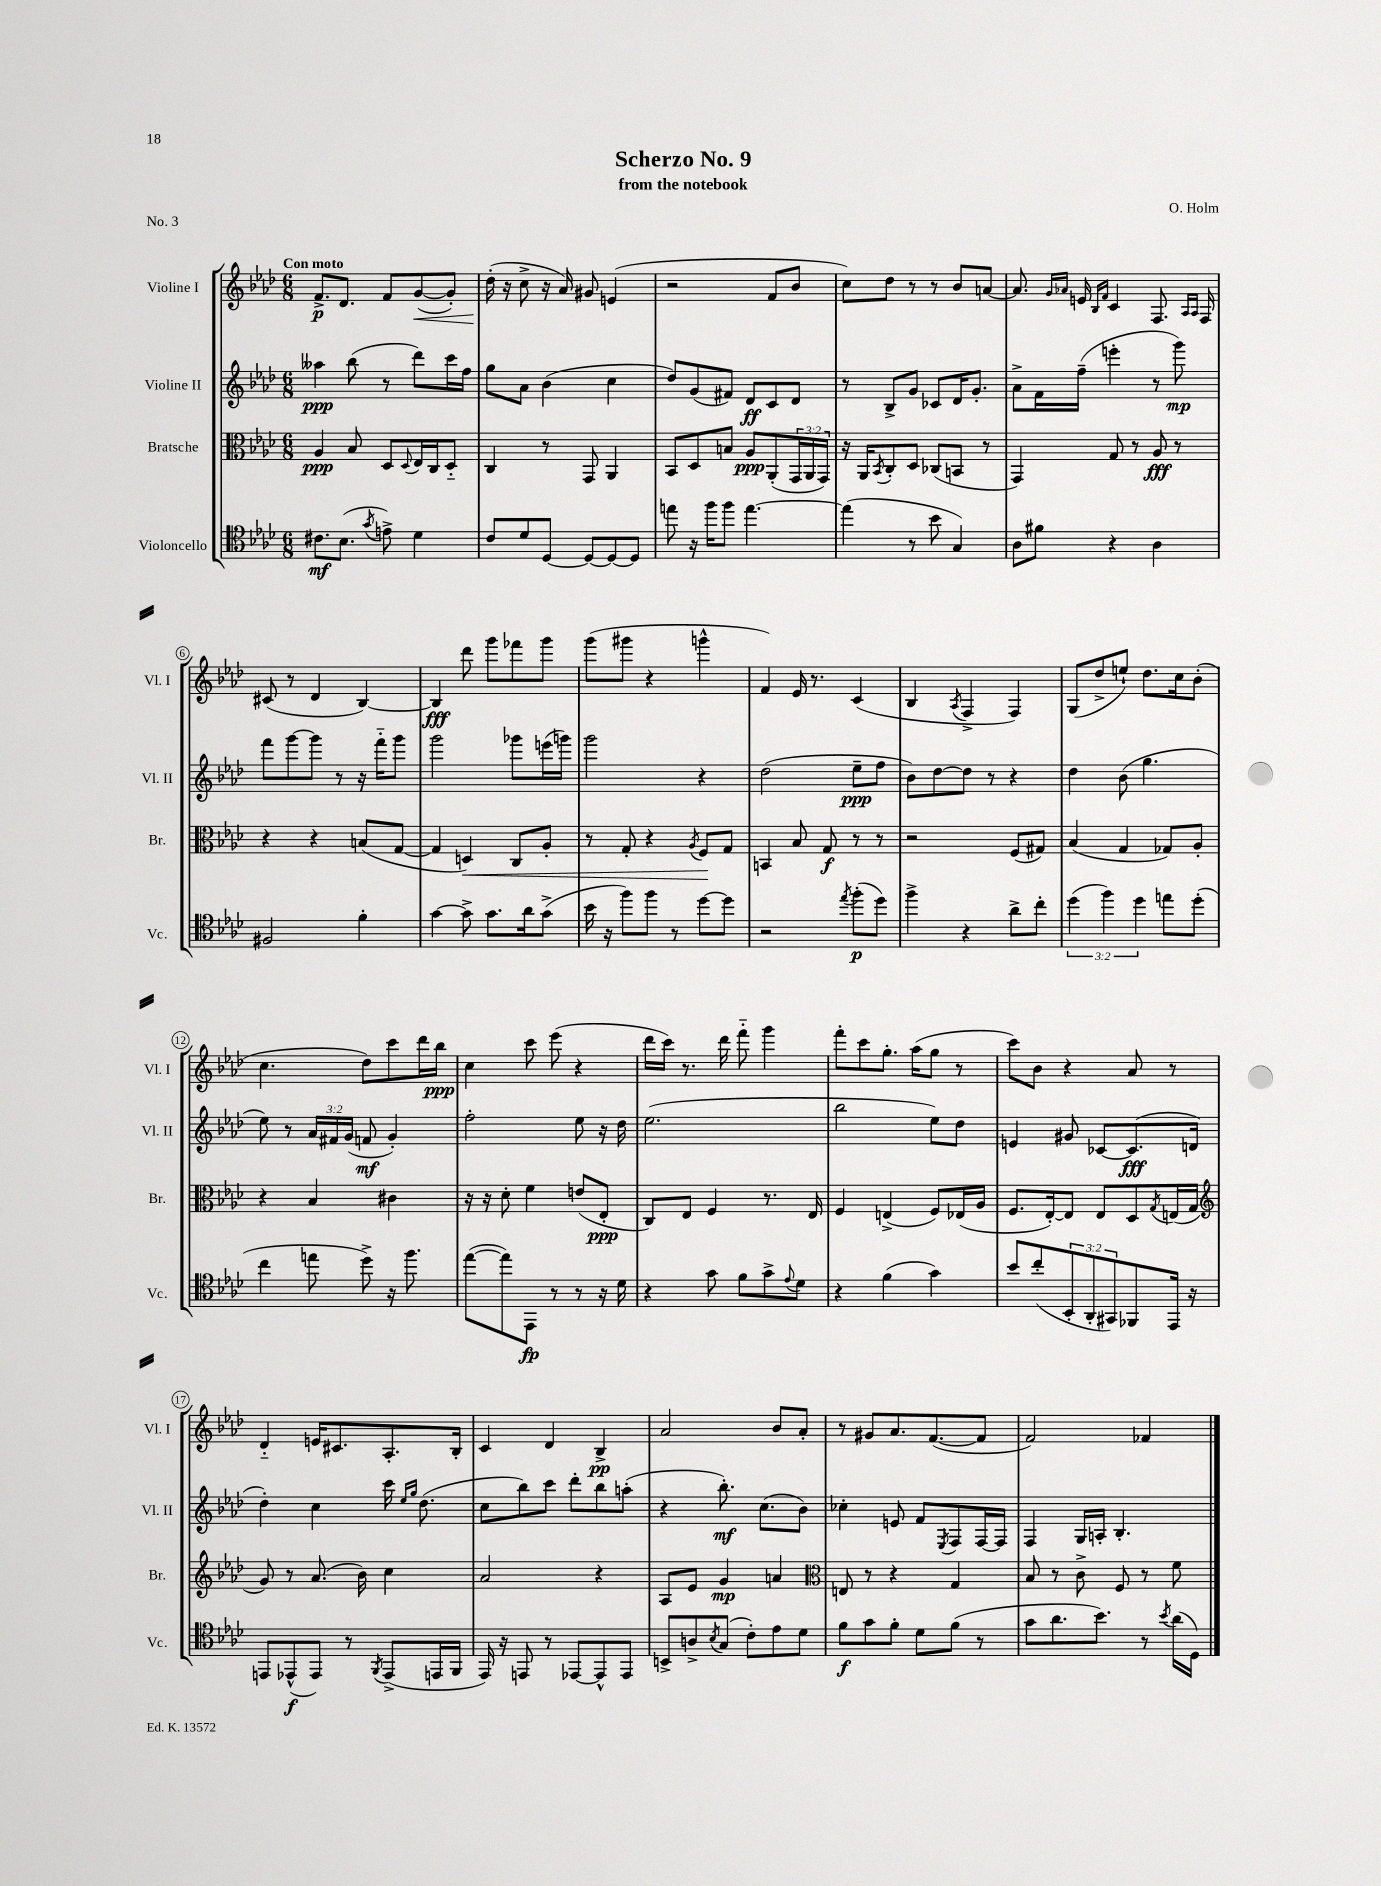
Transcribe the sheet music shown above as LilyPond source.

\header { title = "Scherzo No. 9" composer = "O. Holm" subtitle = "from the notebook" piece = "No. 3" }
<<
\new StaffGroup <<
\new Staff = "s0" \with { instrumentName = "Violine I" shortInstrumentName = "Vl. I" } {
    \clef treble \key aes \major \numericTimeSignature \time 6/8 \tempo "Con moto"
    f'8.->\p des'8. f'8 g'8~\<( g'8-.) |
    des''16-.\!( r16 c''8-> r16 aes'16) gis'8 e'4( |
    r2 f'8 bes'8 |
    c''8) des''8 r8 r8 bes'8 a'8~ |
    a'8. \grace { g'16 aes'16 } e'16 \grace { bes16 f'16 } c'4 f8. \grace { aes16 aes16 } f16 |
    cis'8( r8 des'4 bes4~) |
    bes4\fff des'''8 g'''8 fes'''8 g'''8 |
    g'''8( gis'''8 r4 g'''4-^ |
    f'4) ees'16 r8. c'4( |
    bes4 \acciaccatura { aes8 } f4-> f4) |
    g8( des''8-> e''8-!) des''8. c''16 bes'8-.( |
    c''4. des''8) c'''8 des'''16 bes''16\ppp |
    c''4 c'''8 ees'''8( r4 |
    des'''16 c'''16) r8. des'''16 f'''8-_ g'''4 |
    f'''8-. c'''8 g''8.-. aes''16( g''8 r8 |
    c'''8) bes'8 r4 aes'8 r8 |
    des'4-_ e'16 cis'8. aes8.-. bes16-. |
    c'4 des'4 bes4->\pp |
    aes'2 bes'8 aes'8-. |
    r8 gis'8 aes'8. f'8.~( f'8 |
    f'2) fes'4 \bar "|." |
}
\new Staff = "s1" \with { instrumentName = "Violine II" shortInstrumentName = "Vl. II" } {
    \clef treble \key aes \major \numericTimeSignature \time 6/8 \override Staff.TupletNumber.text = #tuplet-number::calc-fraction-text
    aeses''4\ppp bes''8( r8 des'''8) c'''16 f''16 |
    g''8 aes'8 bes'4( c''4 |
    des''8) g'8( fis'8) des'8\ff c'8 des'8 |
    r8 bes8-> g'8 ces'8 des'16 g'8.-. |
    aes'8-> f'16 f''16--( e'''4-. r8 g'''8\mp) |
    f'''8 g'''8~ g'''8 r8 r16 f'''16-_ g'''8 |
    g'''2 ges'''8 e'''16( g'''16) |
    g'''2 r4 |
    des''2( ees''8--\ppp f''8 |
    bes'8) des''8~ des''8 r8 r4 |
    des''4 bes'8( g''4. |
    ees''8) r8 \tuplet 3/2 { aes'16 fis'16 g'16( } f'8\mf g'4-.) |
    f''2-. ees''8 r16 des''16 |
    ees''2.( |
    bes''2 ees''8) des''8 |
    e'4 gis'8 ces'8~ ces'8.\fff( d'16 |
    des''4-.) c''4 c'''16 \grace { ees''16 g''16 } des''8.( |
    c''8 bes''8) c'''8 des'''8-. bes''8 a''8-.( |
    r4 bes''8.-.\mf) c''8.( bes'8) |
    ces''4-. e'8 f'8 \acciaccatura { ees8 } f8 f16~ f16 |
    f4 g16 a16-. bes4.-. \bar "|." |
}
\new Staff = "s2" \with { instrumentName = "Bratsche" shortInstrumentName = "Br." } {
    \clef alto \key aes \major \numericTimeSignature \time 6/8 \override Staff.TupletNumber.text = #tuplet-number::calc-fraction-text
    aes4\ppp bes8 des8 \appoggiatura { des8 } ees16 c16 des8-_ |
    c4 r8 g,8 aes,4 |
    bes,8 des8 b8 aes8\ppp aes,8-.( \tuplet 3/2 { g,16 aes,16 g,16) } |
    r16 aes,16 \acciaccatura { bes,8 } c8-. des8 ces8( b,8 r8 |
    g,4) g8 r8 aes8\fff r8 |
    r4 r4 b8( g8~ |
    g4 d4\<) c8 aes8-. |
    r8 g8-. r4 \acciaccatura { aes8 } f8\! g8 |
    b,4 bes8 g8\f r8 r8 |
    r2 f8( gis8) |
    bes4( g4 ges8) aes8-. |
    r4 bes4 cis'4 |
    r16 r16 des'8-. f'4 e'8( ees8-.\ppp |
    c8) ees8 f4 r8. ees16 |
    f4 e4->( f8) ees16( aes16 |
    f8. ees16~-.) ees8 ees8 des8 \acciaccatura { g8 } e16( g16 |
    \clef treble g'8) r8 aes'8.( bes'16) c''4 |
    aes'2 r4 |
    aes8 ees'8 g'4\mp a'4 |
    \clef alto e8 r8 r4 g4 |
    bes8 r8 c'8-> f8 r8 f'8 \bar "|." |
}
\new Staff = "s3" \with { instrumentName = "Violoncello" shortInstrumentName = "Vc." } {
    \clef tenor \key aes \major \numericTimeSignature \time 6/8 \override Staff.TupletNumber.text = #tuplet-number::calc-fraction-text
    cis'8.\mf bes8.( \acciaccatura { g'8 } e'8->) des'4 |
    c'8 des'8 des8~ des8~ des8~ des8 |
    e''8 r16 f''16 f''8 e''4.~ |
    e''4( r8 bes'8 g4) |
    aes8 fis'8 r4 aes4 |
    fis2 f'4-. |
    g'4~ g'8-> g'8. aes'16 g'8->( |
    bes'16 r16 f''8) f''8 r8 des''8~ des''8 |
    r2 \acciaccatura { ees''8 } f''8-.\p( des''8) |
    f''4-> r4 aes'8-> c''8-. |
    \tuplet 3/2 { des''4( f''4) des''4 } e''8 des''8-.( |
    c''4 e''8 des''8->) r16 f''8. |
    ees''8~( ees''8) ees,8\fp r8 r8 r16 des'16 |
    r4 g'8 f'8 g'8-> \appoggiatura { ees'8 } des'8 |
    r4 f'4( g'4) |
    bes'8 c''8-.( \tuplet 3/2 { bes,8-. aes,8-. gis,8) } fes,8 ees,16 r16 |
    e,8 ees,8-^\f( ees,8) r8 \acciaccatura { f,8 } ees,8->( e,16 f,16 |
    ees,16) r16 e,8 r8 ees,8~ ees,8-^ ees,8 |
    b,8-> a8-> \acciaccatura { bes8 } g8( c'8-.) ees'8 des'8 |
    f'8\f g'8 f'8-. des'8 f'8( r8 |
    g'8 aes'8. bes'8.) r8 \acciaccatura { bes'8 } aes'16( des16) \bar "|." |
}
>>
>>
\layout { \context { \Score \override BarNumber.stencil = #(make-stencil-circler 0.1 0.3 ly:text-interface::print) } }
